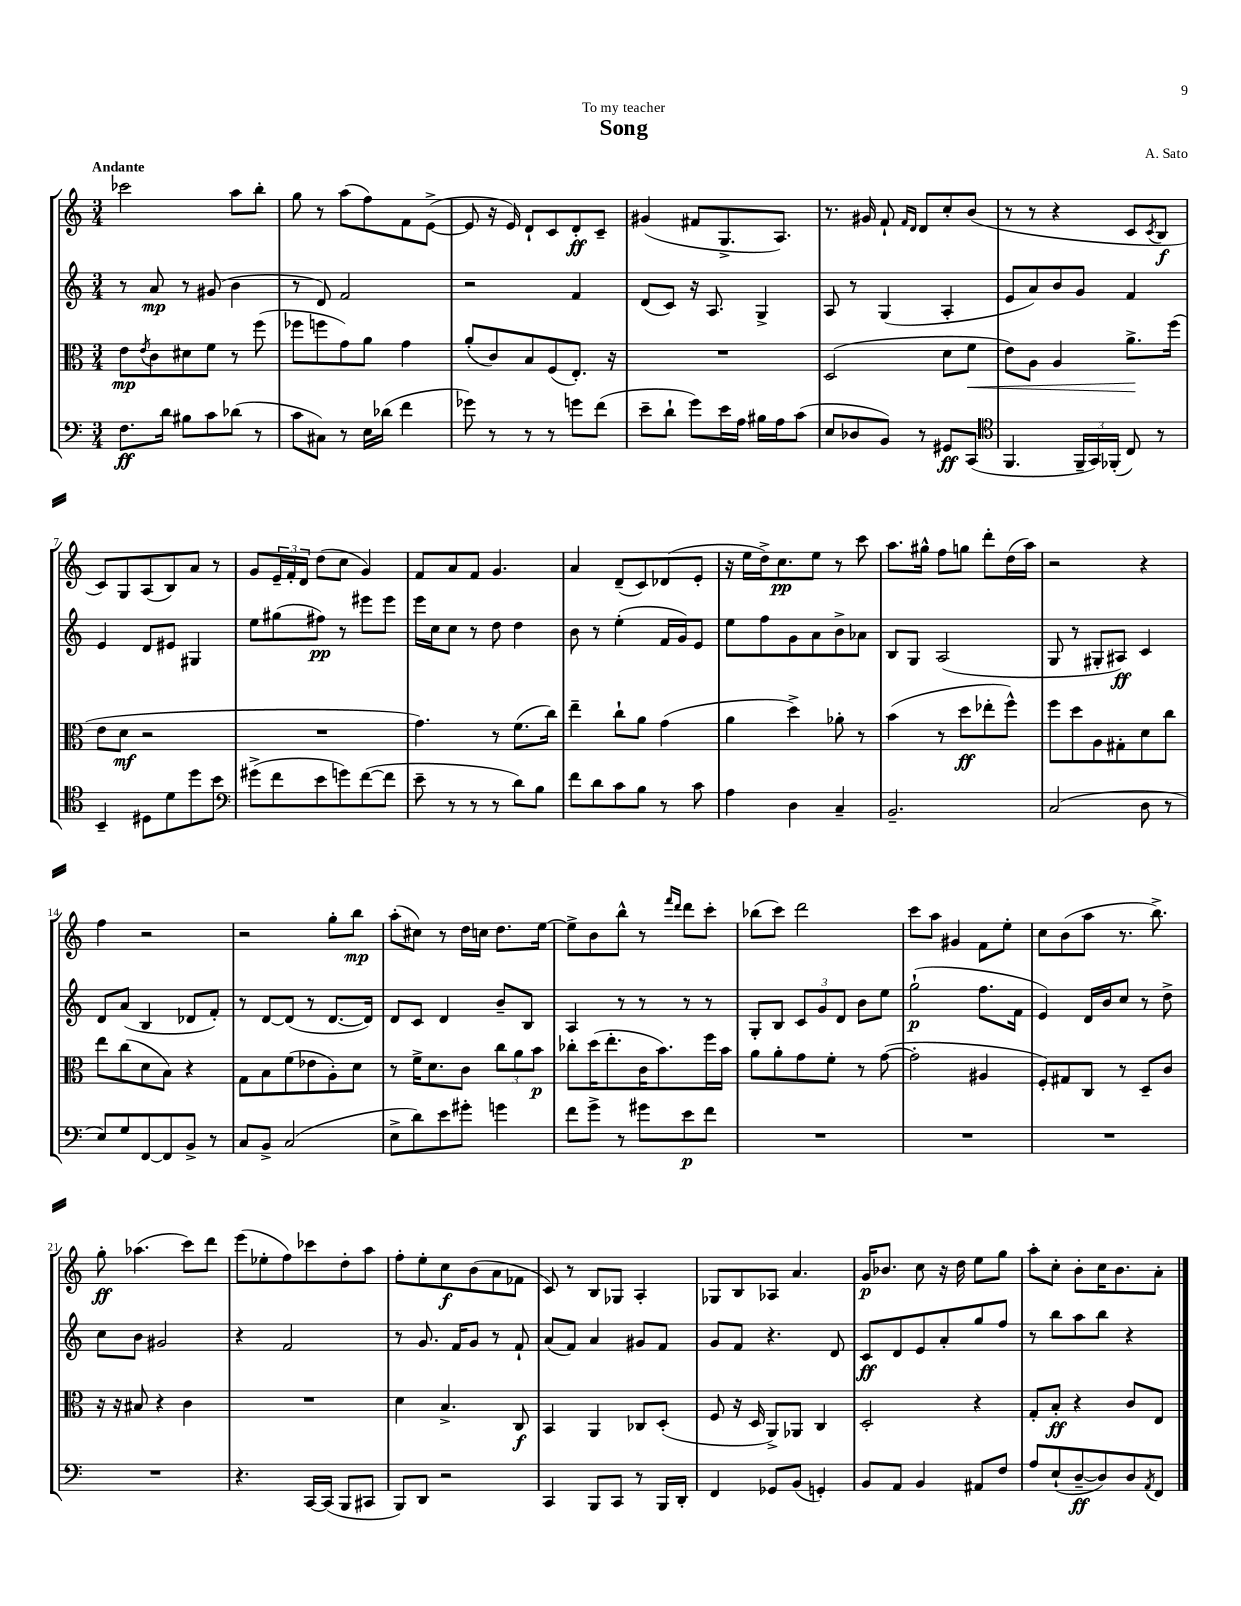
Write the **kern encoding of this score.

**kern	**kern	**kern	**kern
*staff4	*staff3	*staff2	*staff1
*clefF4	*clefC3	*clefG2	*clefG2
*k[]	*k[]	*k[]	*k[]
*M3/4	*M3/4	*M3/4	*M3/4
8.F	8e	8r	2ccc-
.	8qe	.	.
.	8c	8a	.
16d	.	.	.
8B#	8d#	8r	.
8c	8f	(8g#	.
(8d-	8r	4b	8aa
8r	(8ff	.	8bb'
=	=	=	=
8c	8ff-	8r	8gg
8C#)	8ff	8d)	8r
8r	8g)	2f	(8aa
16E	8a	.	8ff)
(16d-	.	.	.
4f	4g	.	8f
.	.	.	([8e^
=	=	=	=
8g-)	(8a'	2r	8e]
8r	8c)	.	16r
.	.	.	16e)
8r	8B	.	8d`
8r	(8F	.	8c
8g	8.E')	4f	8d'
(8f	.	.	8c~
.	16r	.	.
=	=	=	=
8e~	2.r	(8d	(4g#
8d`	.	8c)	.
8g)	.	16r	8f#
.	.	8.A	.
16e	.	.	8.G^
16A	.	.	.
16B#	.	4G^	.
16A	.	.	8.A)
(8c	.	.	.
=	=	=	=
8E	(2D	8A	8.r
8D-	.	8r	.
.	.	.	16g#
8BB)	.	(4G	8f`
.	.	.	16qqf
.	.	.	16qqd
8r	.	.	8d
8GG#	8d	4A'	8cc'
(8CC	8f	.	(8b
=	=	=	=
*clefC4	*	*	*
4.FF	8e)	8e	8r
.	8A	8a)	8r
.	4A	8b	4r
24FF~	.	8g	.
24GG)	.	.	.
(24FF-'	.	.	.
8C)	8.a^	4f	8c
.	.	.	8qc
8r	.	.	8B
.	(16ff	.	.
=	=	=	=
4BB~	8e	4e	8c)
.	8d	.	8G
8D#	2r	8d	(8A
8d	.	8e#	8B)
8dd	.	4G#	8a
8b	.	.	8r
=	=	=	=
*clefF4	*	*	*
(8g#^	2.r	8ee	8g
8f	.	(8gg#	24e~
.	.	.	24f'
.	.	.	24d
8e	.	8ff#)	(8dd
8g)	.	8r	8cc
([8f	.	8eee#	4g)
8f]	.	8eee#	.
=	=	=	=
8e~	4.g)	16eee	8f
.	.	16cc	.
8r	.	8cc	8a
8r	.	8r	8f
8r	8r	8dd	4.g
8d)	(8.f	4dd	.
8B	.	.	.
.	16cc)	.	.
=	=	=	=
8f	4ee~	8b	4a
8d	.	8r	.
8c	8cc`	(4ee'	(8d~
8B	8a	.	8c)
8r	(4g	16f	(8d-
.	.	16g)	.
8c	.	8e	8e'
=	=	=	=
4A	4a	8ee	16r
.	.	.	16ee
.	.	8ff	16dd^)
.	.	.	8.cc
4D	4dd^)	8g	.
.	.	8a	8ee
4C~	8a-'	8b^	8r
.	8r	8a-	8ccc
=	=	=	=
2.BB~	(4b	8B	8.aa
.	.	8G	.
.	.	.	16gg#^^
.	8r	(2A	8ff
.	8dd	.	8gg
.	8ee-'	.	8ddd'
.	8ff^^)	.	(16dd
.	.	.	16aa)
=	=	=	=
(2C	8ff	8G	2r
.	8dd	8r	.
.	8A	8G#'	.
.	8G#'	8A#)	.
8D	8d	4c	4r
8r	8cc	.	.
=	=	=	=
8E)	8ee	8d	4ff
8G	(8cc	(8a	.
[8FF	8d	4B	2r
8FF]	8B)	.	.
8BB^	4r	8d-	.
8r	.	8f')	.
=	=	=	=
8C	8G	8r	2r
8BB^	8B	[8d	.
(2C	(8f	(8d]	.
.	8e-	8r	.
.	8A')	[8.d	8gg'
.	8d	.	8bb
.	.	16d])	.
=	=	=	=
8E^	8r	8d	(8aa'
8d)	16f^	8c	8cc#)
.	8.d	.	.
8e	.	4d	8r
8g#'	8c	.	16dd
.	.	.	16cc
4g	12cc	8b~	8.dd
.	12a	.	.
.	.	8B	.
.	12b	.	.
.	.	.	[16ee
=	=	=	=
8f	8cc-'	4A	8ee^]
8g^	(16dd	.	8b
.	8.ee'	.	.
8r	.	8r	8bb^^
8g#	16c	8r	8r
.	8.b)	.	.
.	.	.	16qqfff
.	.	.	16qqddd
8e	.	8r	8ddd
8f	16ff	8r	8ccc'
.	16b	.	.
=	=	=	=
2.r	8a	8G'	(8bb-
.	8a'	8B	8ccc)
.	8g	12c	2ddd
.	.	12g	.
.	8f'	.	.
.	.	12d	.
.	8r	8b	.
.	([8g	8ee	.
=	=	=	=
2.r	2g']	(2gg`	8ccc
.	.	.	8aa
.	.	.	4g#
.	4A#	8.ff	8f
.	.	.	8ee'
.	.	16f	.
=	=	=	=
2.r	8F')	4e)	8cc
.	8G#	.	(8b
.	8C	16d	8aa
.	.	16b	.
.	8r	8cc	8.r
.	8D~	8r	.
.	.	.	8.bb^)
.	8c	8dd^	.
=	=	=	=
2.r	16r	8cc	8gg'
.	16r	.	.
.	8B#	8b	(4.aa-
.	4r	2g#	.
.	4c	.	8ccc)
.	.	.	8ddd
=	=	=	=
4.r	2.r	4r	(8eee
.	.	.	8ee-'
.	.	2f	8ff)
[16CC	.	.	8ccc-
(16CC]	.	.	.
8BBB	.	.	8dd'
8CC#	.	.	8aa
=	=	=	=
8BBB)	4d	8r	8ff'
8DD	.	8.g	8ee'
2r	4.B^	.	8cc
.	.	16f	.
.	.	8g	(8b
.	.	8r	8a
.	8C	8f`	8f-
=	=	=	=
4CC	4BB	(8a	8c)
.	.	8f)	8r
8BBB	4AA	4a	8B
8CC	.	.	8G-
8r	8C-	8g#	4A'
16BBB	(8D'	8f	.
16DD'	.	.	.
=	=	=	=
4FF	8F	8g	8G-
.	16r	8f	8B
.	16D	.	.
8GG-	8AA^)	4.r	8A-
(8BB	8AA-	.	4.a
4GG')	4C	.	.
.	.	8d	.
=	=	=	=
8BB	2D'	8c	16g
.	.	.	8.b-
8AA	.	8d	.
4BB	.	8e	8cc
.	.	8a'	16r
.	.	.	16dd
8AA#	4r	8gg	8ee
8F	.	8ff	8gg
=	=	=	=
8A	8G'	8r	8aa'
(8E`	8B'	8bb	8cc'
[8D~	4r	8aa	8b'
8D])	.	8bb	16cc
.	.	.	8.b
8D	8c	4r	.
8qAA	.	.	.
8FF	8E	.	8a'
==	==	==	==
*-	*-	*-	*-
